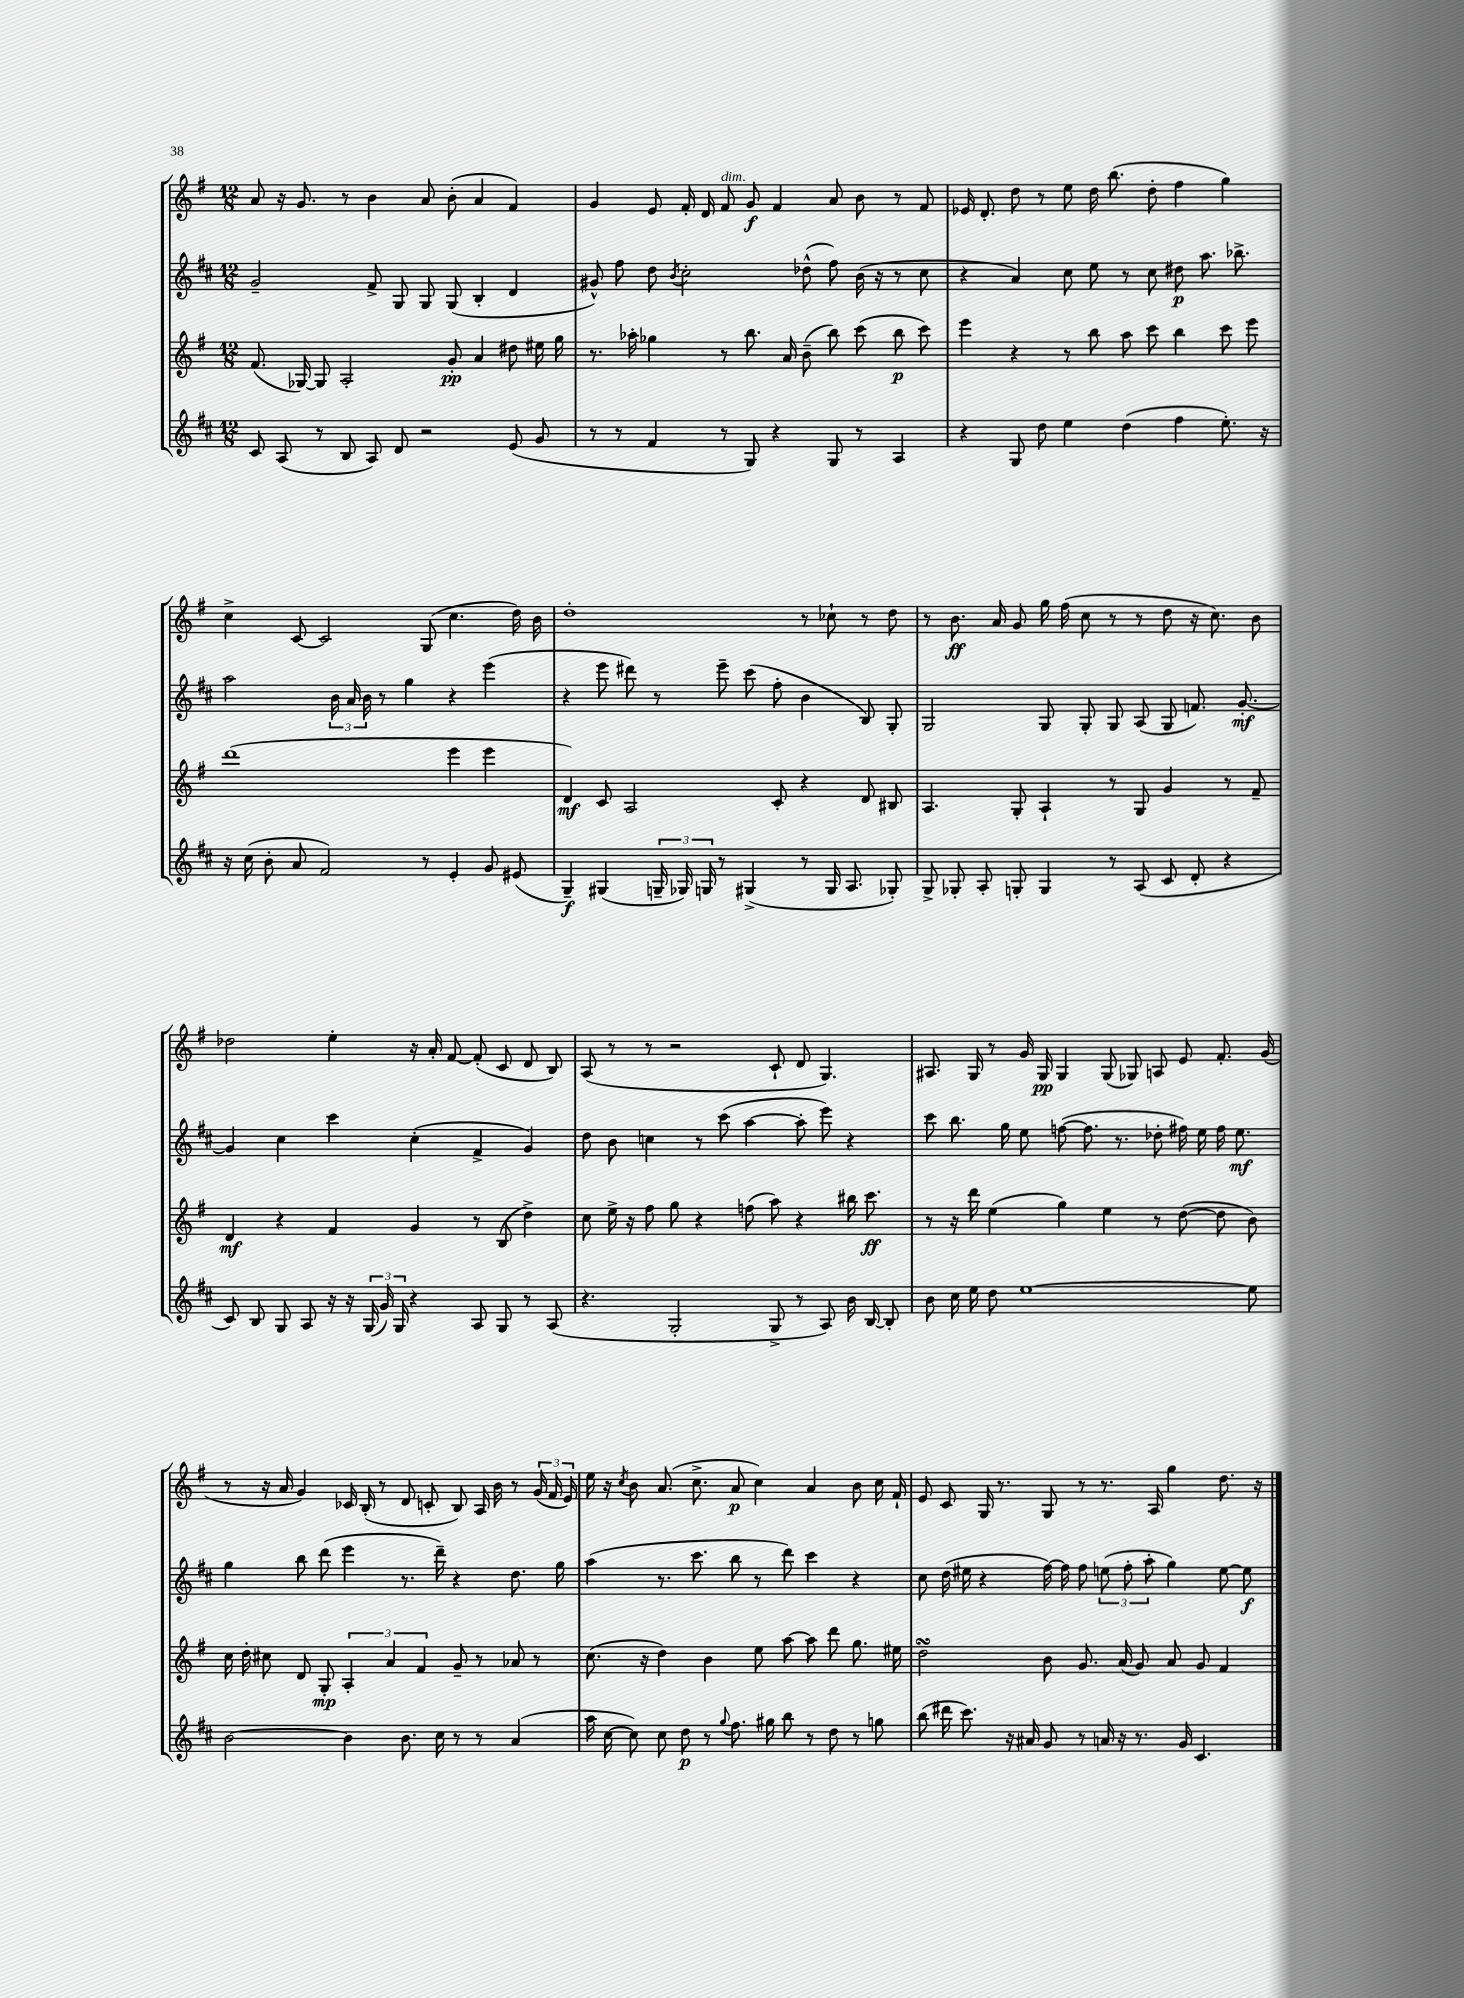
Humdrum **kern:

**kern	**dynam	**kern	**dynam	**kern	**dynam	**kern	**dynam
*part4	*part4	*part3	*part3	*part2	*part2	*part1	*part1
*staff4	*staff4	*staff3	*staff3	*staff2	*staff2	*staff1	*staff1
*clefG2	*	*clefG2	*	*clefG2	*	*clefG2	*
*k[f#c#]	*	*k[f#]	*	*k[f#c#]	*	*k[f#]	*
*M12/8	*	*M12/8	*	*M12/8	*	*M12/8	*
=78	=78	=78	=78	=78	=78	=78	=78
8c#/	.	(8.f#/	.	2g~/	.	8a/	.
(8A/	.	.	.	.	.	16r	.
.	.	[16G-X/)	.	.	.	8.g/	.
8r	.	8G-/]	.	.	.	.	.
8B/	.	2A'/	.	.	.	8r	.
8A/)	.	.	.	8f#^/	.	4b\	.
8d/	.	.	.	8G/	.	.	.
2r	.	.	.	8G/	.	8a/	.
.	.	8g'/	pp	(8G/	.	(8b'\	.
.	.	4a/	.	4B'/	.	4a/	.
(8e/	.	8dd#X\	.	4d/	.	4f#/)	.
8g/	.	16ee#X\	.	.	.	.	.
.	.	16gg\	.	.	.	.	.
=79	=79	=79	=79	=79	=79	=79	=79
8r	.	8.r	.	8g#X^^/)	.	4g/	.
8r	.	.	.	8ff#\	.	.	.
.	.	16aa-X'\	.	.	.	.	.
4f#/	.	4gg-X\	.	8dd\	.	8e/	.
.	.	.	.	8qb/	.	.	.
.	.	.	.	2cc#'\	.	16f#'/	.
.	.	.	.	.	.	16d/	.
!	!	!	!	!	!	!LO:TX:a:i:t=dim.	!
8r	.	8r	.	.	.	8f#/	.
8G/)	.	8.bb\	.	.	.	8g/	f
4r	.	.	.	.	.	4f#/	.
.	.	16a/	.	.	.	.	.
.	.	(8b~\	.	(8dd-X^^\	.	.	.
8G/	.	8bb\)	.	8ff#\)	.	8a/	.
8r	.	(8ccc\	.	(16b\	.	8b\	.
.	.	.	.	16r	.	.	.
4A/	.	8bb\	p	8r	.	8r	.
.	.	8ccc\)	.	8cc#\	.	8f#/	.
=80	=80	=80	=80	=80	=80	=80	=80
4r	.	4eee\	.	4r	.	16e-X/	.
.	.	.	.	.	.	8.d'/	.
8G/	.	4r	.	4a/)	.	8dd\	.
8dd\	.	.	.	.	.	8r	.
4ee\	.	8r	.	8cc#\	.	8ee\	.
.	.	8bb\	.	8ee\	.	16dd\	.
.	.	.	.	.	.	(8.bb\	.
(4dd\	.	8aa\	.	8r	.	.	.
.	.	8ccc\	.	8cc#\	.	8dd'\	.
4ff#\	.	4bb\	.	8dd#X\	p	4ff#\	.
.	.	.	.	8.aa\	.	.	.
8.ee'\)	.	8ccc\	.	.	.	4gg\)	.
.	.	.	.	8.bb-X^\	.	.	.
.	.	8eee\	.	.	.	.	.
16r	.	.	.	.	.	.	.
!!LO:LB:g=z
=81	=81	=81	=81	=81	=81	=81	=81
16r	.	(1ddd	.	2aa\	.	4cc^\	.
(16cc#\	.	.	.	.	.	.	.
8b'\	.	.	.	.	.	.	.
8a/	.	.	.	.	.	[8c/	.
2f#/)	.	.	.	.	.	2c/]	.
.	.	.	.	24b\	.	.	.
.	.	.	.	24a/	.	.	.
.	.	.	.	24b\	.	.	.
.	.	.	.	8r	.	.	.
.	.	.	.	4gg\	.	.	.
8r	.	.	.	.	.	(8G/	.
4e'/	.	4eee\	.	4r	.	4.cc\	.
8g/	.	4eee\	.	(4eee\	.	.	.
(8e#X/	.	.	.	.	.	16dd\)	.
.	.	.	.	.	.	16b\	.
=82	=82	=82	=82	=82	=82	=82	=82
4G~/)	f	4d/)	mf	4r	.	1dd'	.
(4G#X/	.	8c/	.	8eee\	.	.	.
.	.	2A/	.	8ddd#X\)	.	.	.
24Gn~/	.	.	.	8r	.	.	.
24G-X/)	.	.	.	.	.	.	.
24Gn/	.	.	.	.	.	.	.
8r	.	.	.	8eee~\	.	.	.
(4G#X^/	.	.	.	(8ccc#\	.	.	.
.	.	8c'/	.	8ff#'\	.	.	.
8r	.	4r	.	4b\	.	8r	.
16G#/	.	.	.	.	.	8cc-X`\	.
8.A/	.	.	.	.	.	.	.
.	.	8d/	.	8B/)	.	8r	.
8G-X'/)	.	8B#X/	.	8G'/	.	8dd\	.
=83	=83	=83	=83	=83	=83	=83	=83
8G^/	.	4.A/	.	2G/	.	8r	.
8G-X'/	.	.	.	.	.	8.b\	ff
8A'/	.	.	.	.	.	.	.
.	.	.	.	.	.	16a/	.
8Gn'/	.	8G'/	.	.	.	8g/	.
4G/	.	4A`/	.	8G/	.	16gg\	.
.	.	.	.	.	.	(16ff#\	.
.	.	.	.	8G'/	.	8cc\	.
8r	.	8r	.	8G/	.	8r	.
(8A/	.	8G/	.	(8A/	.	8r	.
8c#/	.	4g/	.	8G/	.	8dd\	.
8d'/	.	.	.	8.fn/)	.	16r	.
.	.	.	.	.	.	8.cc\)	.
4r	.	8r	.	.	.	.	.
.	.	.	.	[8.g'/	mf	.	.
.	.	8f#~/	.	.	.	8b\	.
!!LO:LB:g=z
=84	=84	=84	=84	=84	=84	=84	=84
8c#/)	.	4d/	mf	4g/]	.	2dd-X\	.
8B/	.	.	.	.	.	.	.
8G/	.	4r	.	4cc#\	.	.	.
8A/	.	.	.	.	.	.	.
16r	.	4f#/	.	4ccc#\	.	4ee'\	.
16r	.	.	.	.	.	.	.
(24G/	.	.	.	.	.	.	.
24g/)	.	.	.	.	.	.	.
24G/	.	.	.	.	.	.	.
4r	.	4g/	.	(4cc#'\	.	16r	.
.	.	.	.	.	.	16a'/	.
.	.	.	.	.	.	[8f#/	.
8A/	.	8r	.	4f#^/	.	(8f#'/]	.
8G/	.	(8B/	.	.	.	8c/	.
8r	.	4dd^\)	.	4g/)	.	8d/	.
(8A/	.	.	.	.	.	8B/)	.
=85	=85	=85	=85	=85	=85	=85	=85
4.r	.	8cc\	.	8dd\	.	(8A/	.
.	.	16ee^\	.	8b\	.	8r	.
.	.	16r	.	.	.	.	.
.	.	8ff#\	.	4ccn\	.	8r	.
2G'/	.	8gg\	.	.	.	2r	.
.	.	4r	.	8r	.	.	.
.	.	.	.	(8ccc#\	.	.	.
.	.	(8ffn\	.	[4aa\	.	.	.
8G^/	.	8aa\)	.	.	.	8c`/	.
8r	.	4r	.	8aa'\]	.	8d/	.
8A/)	.	.	.	8eee\)	.	4.G/)	.
16b\	.	16bb#X\	.	4r	.	.	.
[16B/	.	8.ccc\	ff	.	.	.	.
8B'/]	.	.	.	.	.	.	.
=86	=86	=86	=86	=86	=86	=86	=86
8b\	.	8r	.	8ccc#\	.	8.A#X/	.
16cc#\	.	16r	.	8.bb\	.	.	.
16ee\	.	16ddd\	.	.	.	16G/	.
8dd\	.	(4ee\	.	.	.	8r	.
.	.	.	.	16gg\	.	.	.
[1ee	.	.	.	8ee\	.	16g/	.
.	.	.	.	.	.	16G/	pp
.	.	4gg\)	.	([8ffn\	.	4G/	.
.	.	.	.	8.ff\]	.	.	.
.	.	4ee\	.	.	.	(8G/	.
.	.	.	.	8.r	.	.	.
.	.	.	.	.	.	8G-X/)	.
.	.	8r	.	8dd-X'\	.	8An/	.
.	.	([8dd\	.	16ff#X\)	.	8e/	.
.	.	.	.	16ee\	.	.	.
.	.	8dd\]	.	16ff#\	.	8.f#'/	.
.	.	.	.	8.ee\	mf	.	.
8ee\]	.	8b\)	.	.	.	.	.
.	.	.	.	.	.	(16g/	.
!!LO:LB:g=z
=87	=87	=87	=87	=87	=87	=87	=87
[2b\	.	16cc\	.	4gg\	.	8r	.
.	.	16dd'\	.	.	.	.	.
.	.	8cc#X\	.	.	.	16r	.
.	.	.	.	.	.	16a/	.
.	.	8d/	.	8bb\	.	4g/)	.
.	.	8G'/	mp	(8ddd\	.	.	.
4b\]	.	6A'/	.	4eee\	.	16c-X/	.
.	.	.	.	.	.	(16B'/	.
.	.	.	.	.	.	8r	.
.	.	6a/	.	.	.	.	.
8.b\	.	.	.	8.r	.	8d/	.
.	.	6f#/	.	.	.	.	.
.	.	.	.	.	.	8cn'/	.
16cc#\	.	.	.	16ddd~\)	.	.	.
8r	.	8g~/	.	4r	.	8B/)	.
8r	.	8r	.	.	.	16A/	.
.	.	.	.	.	.	16b\	.
(4a/	.	8a-X/	.	8.dd\	.	8r	.
.	.	8r	.	.	.	(24g/	.
.	.	.	.	.	.	24f#/	.
.	.	.	.	16gg\	.	.	.
.	.	.	.	.	.	24e/)	.
=88	=88	=88	=88	=88	=88	=88	=88
16aa\	.	(8.cc\	.	(4aa\	.	16ee\	.
[16cc#\	.	.	.	.	.	16r	.
.	.	.	.	.	.	8qcc/	.
8cc#\])	.	.	.	.	.	8b\	.
.	.	16r	.	.	.	.	.
8cc#\	.	4dd\)	.	8.r	.	(8.a/	.
8dd\	p	.	.	.	.	.	.
.	.	.	.	8.ccc#\	.	8.cc^\	.
8r	.	4b\	.	.	.	.	.
8qqgg/	.	.	.	.	.	.	.
8.ff#\	.	.	.	8bb\	.	8a/	p
.	.	8ee\	.	8r	.	4cc\)	.
16gg#X\	.	.	.	.	.	.	.
8bb\	.	[8aa\	.	8ddd\)	.	.	.
8r	.	8aa\]	.	4ccc#\	.	4a/	.
8dd\	.	8ddd\	.	.	.	.	.
8r	.	8.gg\	.	4r	.	8b\	.
8ggn\	.	.	.	.	.	16cc\	.
.	.	16ee#X\	.	.	.	16f#`/	.
=89	=89	=89	=89	=89	=89	=89	=89
(8bb\	.	2ddsSSS\	.	8cc#\	.	8e/	.
16ddd#X\	.	.	.	(16dd\	.	8c/	.
8.ccc#\)	.	.	.	16ee#X\	.	.	.
.	.	.	.	4r	.	16G/	.
.	.	.	.	.	.	8.r	.
16r	.	.	.	.	.	.	.
16a#X/	.	.	.	.	.	.	.
8g/	.	8b\	.	[16ff#\)	.	8G/	.
.	.	.	.	16ff#\]	.	.	.
8r	.	8.g/	.	8ff#\	.	8r	.
16an/	.	.	.	(12een\	.	8.r	.
16r	.	(16a/	.	.	.	.	.
.	.	.	.	12ff#'\	.	.	.
8.r	.	8g/)	.	.	.	.	.
.	.	.	.	12aa'\	.	.	.
.	.	.	.	.	.	16A/	.
.	.	8a/	.	4gg\)	.	4gg\	.
16g/	.	.	.	.	.	.	.
4.c#/	.	8g/	.	.	.	.	.
.	.	4f#/	.	[8ee\	.	8.dd\	.
.	.	.	.	8ee\]	f	.	.
.	.	.	.	.	.	16r	.
==	==	==	==	==	==	==	==
*-	*-	*-	*-	*-	*-	*-	*-
